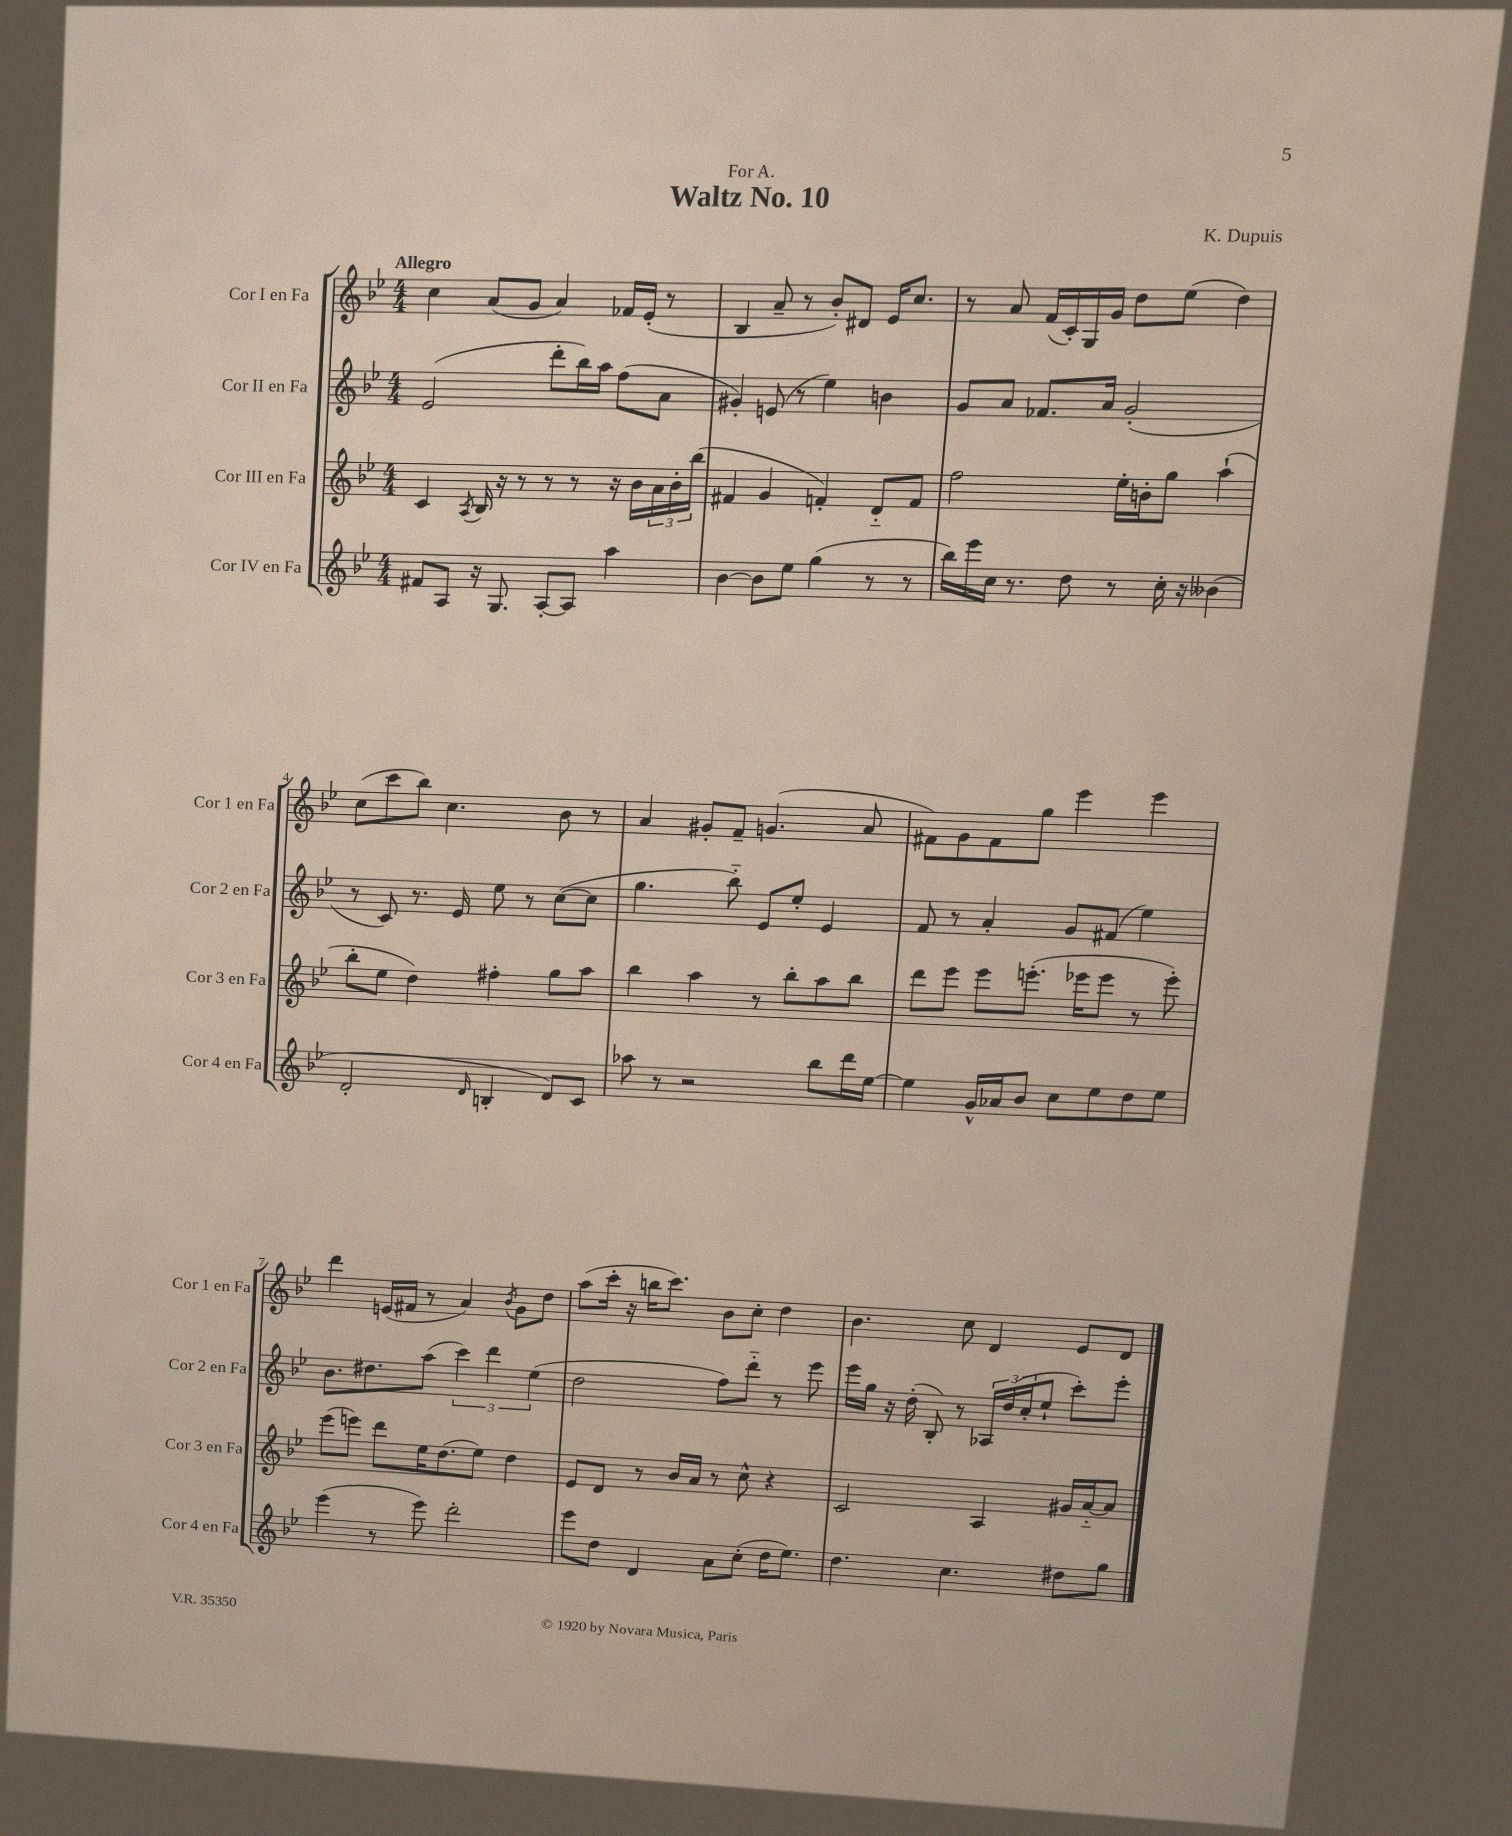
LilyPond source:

\header { title = "Waltz No. 10" composer = "K. Dupuis" dedication = "For A." }
<<
\new StaffGroup <<
\new Staff = "s0" \with { instrumentName = "Cor I en Fa" shortInstrumentName = "Cor 1 en Fa" } {
    \clef treble \key bes \major \numericTimeSignature \time 4/4 \tempo "Allegro"
    c''4 a'8( g'8 a'4) fes'16 ees'16-.( r8 |
    bes4 a'8-- r8 bes'8-.) dis'8 ees'16 c''8. |
    r8 a'8 f'16( c'16-.) g16 g'16 d''8 ees''8( d''4) |
    c''8( c'''8 bes''8) c''4. bes'8 r8 |
    a'4 gis'8-. f'8-- g'4.( a'8 |
    fis'8) g'8 fis'8 g''8 ees'''4 ees'''4 |
    d'''4 e'16( fis'16 r8 a'4) \acciaccatura { bes'8 } g'8 d''8 |
    a''8( c'''16-. r16 b''16 c'''8.) bes'8 c''8-. d''4 |
    bes'4. c''8 d'4 ees'8 d'8 \bar "|." |
}
\new Staff = "s1" \with { instrumentName = "Cor II en Fa" shortInstrumentName = "Cor 2 en Fa" } {
    \clef treble \key bes \major \numericTimeSignature \time 4/4
    ees'2( d'''8-. bes''16) a''16 f''8( a'8 |
    gis'4-.) e'8( r8 ees''4) b'4 |
    g'8 a'8 fes'8. a'16 g'2-.( |
    r8 c'8) r8. ees'16 ees''8 r8 c''8~( c''8 |
    g''4. bes''8-_) ees'8 ees''8-. ees'4 |
    f'8 r8 a'4-. g'8 fis'8( ees''4) |
    bes'8. dis''8. a''8( \tuplet 3/2 { c'''4) d'''4 ees''4( } |
    d''2 f''8) d'''8-_ r8 ees'''8 |
    ees'''16 g''16 r16 d''16-.( bes8-.) r8 \tuplet 3/2 { aes16 d''16( c''16-. } ees''8-! c'''8-.) ees'''8-. \bar "|." |
}
\new Staff = "s2" \with { instrumentName = "Cor III en Fa" shortInstrumentName = "Cor 3 en Fa" } {
    \clef treble \key bes \major \numericTimeSignature \time 4/4
    c'4 \acciaccatura { a8 } bes16 r16 r8 r8 r8 r16 bes'16 \tuplet 3/2 { a'16 bes'16-. bes''16( } |
    fis'4 g'4 f'4-.) d'8-_ f'8 |
    f''2 ees''16-. b'16-. g''8 a''4-!( |
    bes''8-. ees''8 d''4) fis''4-. g''8 a''8 |
    bes''4 a''4 r8 bes''8-. a''8 bes''8 |
    d'''8 ees'''8 ees'''8 e'''8.-.( ees'''16 ees'''8 r8 ees'''8-.) |
    ees'''8( e'''8) d'''8 ees''16 d''8.( ees''8) d''4 |
    ees'8 d'8 r8 bes'16 a'16 r8 c''8-^ r4 |
    c'2 a4 gis'16 a'16~-_ a'8 \bar "|." |
}
\new Staff = "s3" \with { instrumentName = "Cor IV en Fa" shortInstrumentName = "Cor 4 en Fa" } {
    \clef treble \key bes \major \numericTimeSignature \time 4/4
    fis'8 a8 r16 g8. a8~-. a8 a''4 |
    bes'4~ bes'8 ees''8 g''4( r8 r8 |
    bes''16) ees'''16 c''16 r8. d''8 r8 c''16-. r16 beses'4( |
    d'2-. \grace { d'16 } b4-. d'8) c'8 |
    aes''8 r8 r2 bes''8 d'''16 ees''16~ |
    ees''4 g'16-^ aes'16 bes'8 c''8 ees''8 d''8 ees''8 |
    ees'''4( r8 ees'''8) d'''2-. |
    ees'''8 d''8 d'4 a'8 c''8-.( d''16 ees''8.) |
    d''4. c''4. dis''8 g''8 \bar "|." |
}
>>
>>
